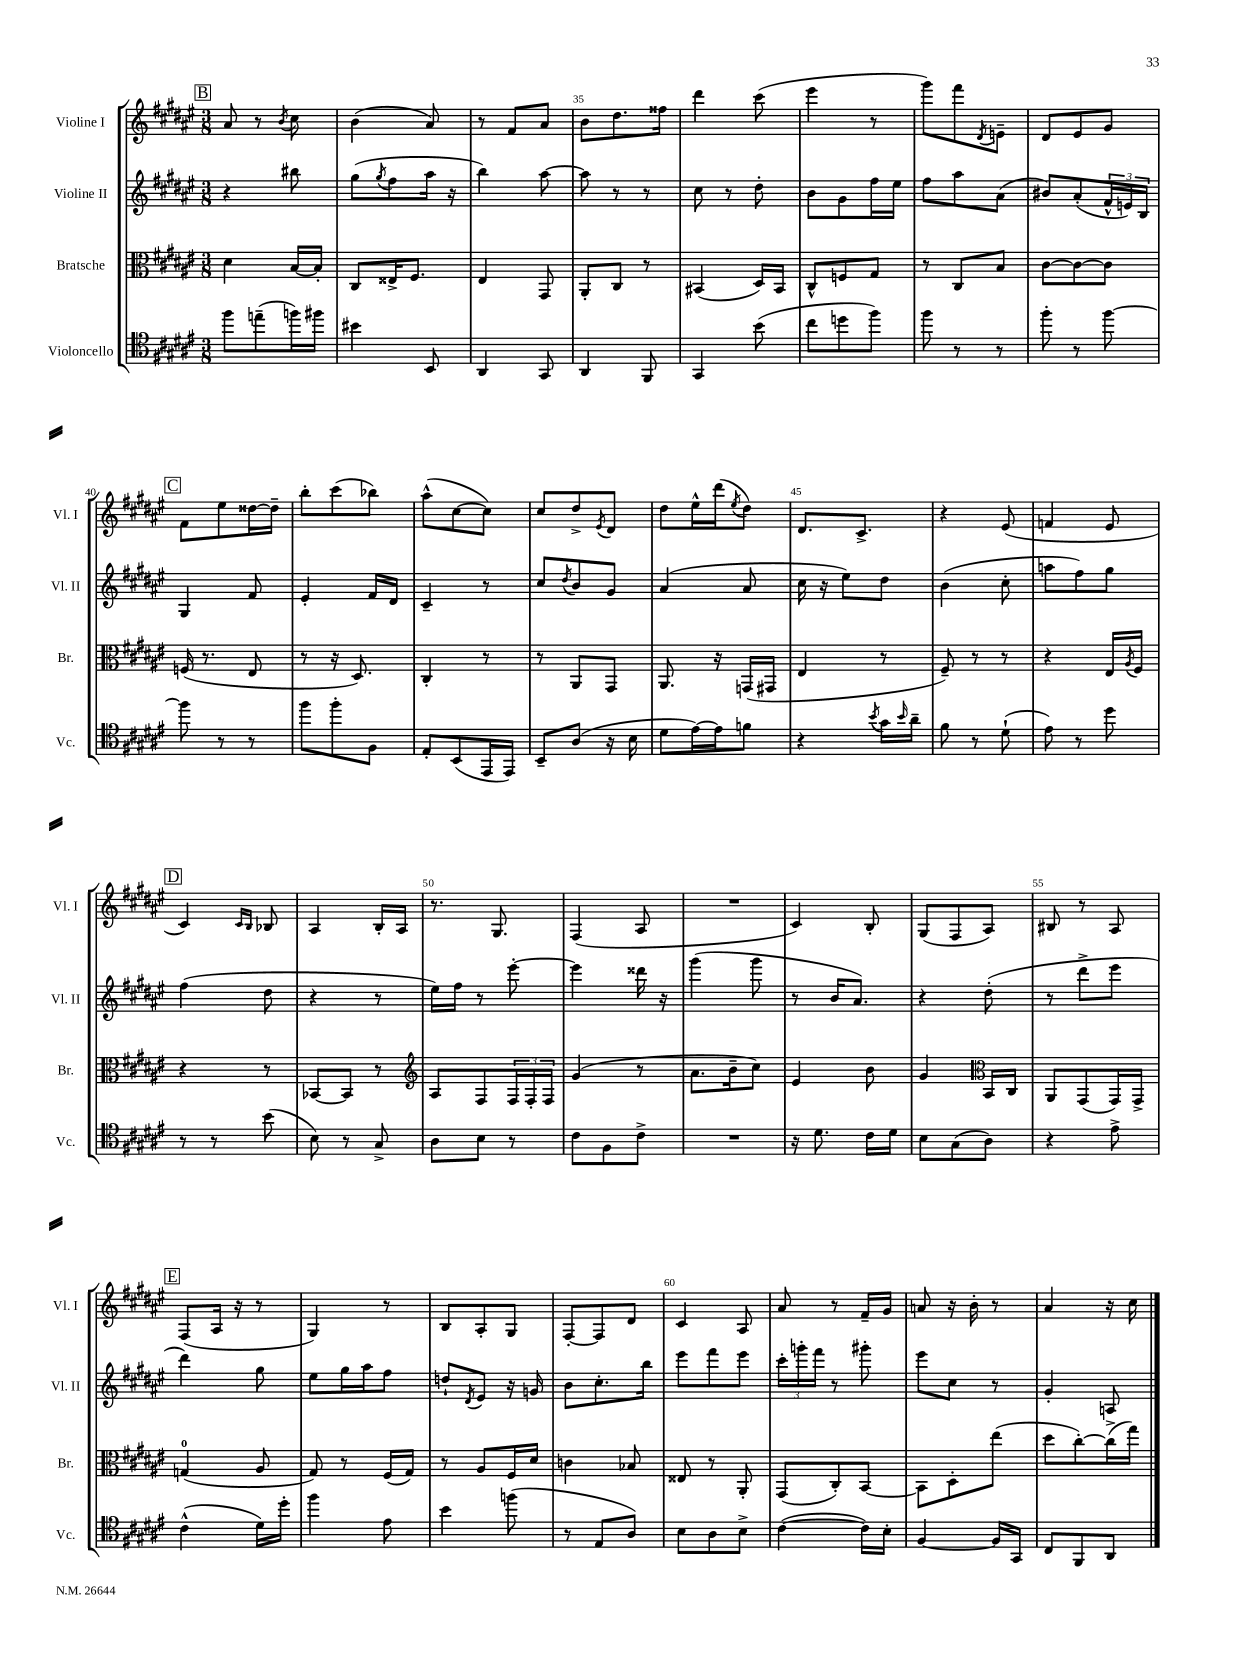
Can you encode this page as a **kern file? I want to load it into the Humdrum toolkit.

**kern	**kern	**kern	**kern
*part4	*part3	*part2	*part1
*staff4	*staff3	*staff2	*staff1
*I"Violoncello	*I"Bratsche	*I"Violine II	*I"Violine I
*I'Vc.	*I'Br.	*I'Vl. II	*I'Vl. I
*clefC4	*clefC3	*clefG2	*clefG2
*k[f#c#g#d#a#e#]	*k[f#c#g#d#a#e#]	*k[f#c#g#d#a#e#]	*k[f#c#g#d#a#e#]
*M3/8	*M3/8	*M3/8	*M3/8
!!LO:REH:place=s1:t=B
=32	=32	=32	=32
8ff#\L	4d#\	4r	8a#/
(8een~\	.	.	8r
.	.	.	8qb/
16ffn\L)	[16B/LL	8bb#X\	8cc#\
16ff#X\JJ	16B'/JJ]	.	.
=33	=33	=33	=33
4b#X\	8C#/L	(8gg#\L	(4b\
.	.	8qgg#/	.
.	16E##X^/K	8ff#\	.
.	8.F#/J	.	.
8BB/	.	16aa#\Jk	8a#/)
.	.	16r	.
=34	=34	=34	=34
4AA#/	4E#/	4bb\)	8r
.	.	.	8f#/L
8GG#/	8GG#/	[8aa#\	8a#/J
=35	=35	=35	=35
4AA#/	8AA#'/L	8aa#\]	8b\L
.	8C#/J	8r	8.dd#\
8FF#/	8r	8r	.
.	.	.	16ff##X\Jk
=36	=36	=36	=36
4GG#/	(4BB#X/	8cc#\	4ddd#\
.	.	8r	.
(8b\	16D#/LL)	8dd#'\	(8ccc#\
.	16BB#/JJ	.	.
=37	=37	=37	=37
8cc#\L	8C#^^/L	8b\L	4eee#\
8ddn\	8Fn/	8g#\	.
8ff#\J)	8G#/J	16ff#\L	8r
.	.	16ee#\JJ	.
=38	=38	=38	=38
8ff#\	8r	8ff#\L	8ggg#\L)
8r	8C#/L	8aa#\	8fff#\
.	.	.	8qd#/
8r	8B/J	(8a#\J	8en~\J
=39	=39	=39	=39
8ff#'\	[8c#\L	8b#X/L)	8d#/L
8r	8c#\_	(8a#'/	8e#/
[8ff#\	8c#\J]	24f#^^/L	8g#/J
.	.	24en/)	.
.	.	24B/JJ	.
!!LO:LB:g=z
!!LO:REH:place=s1:t=C
=40	=40	=40	=40
8ff#\]	(16Fn/	4G#/	8f#\L
.	8.r	.	.
8r	.	.	8ee#\
8r	8E#/	8f#/	[16dd##X\L
.	.	.	16dd##~\JJ]
=41	=41	=41	=41
8ff#\L	8r	4e#'/	8bb'\L
8ff#'\	16r	.	(8ccc#\
.	8.D#/)	.	.
8F#\J	.	16f#/LL	8bb-X\J)
.	.	16d#/JJ	.
=42	=42	=42	=42
8E#'/L	4C#'/	4c#~/	(8aa#^^\L
(8BB/	.	.	[8cc#\
16EE#/L	8r	8r	8cc#\J])
16EE#/JJ)	.	.	.
=43	=43	=43	=43
8BB~/L	8r	8cc#/L	8cc#/L
.	.	8qdd#/	.
(8A#/J	8AA#/L	8b/	8dd#^/
.	.	.	8qe#/
16r	8GG#/J	8g#/J	8d#/J
16B\	.	.	.
=44	=44	=44	=44
8d#\L	8.AA#/	(4a#/	8dd#\L
[16e#\L)	.	.	16ee#^^\L
16e#\J]	16r	.	(16ddd#\J
.	.	.	8qee#/
8fn\J	(16GGn/LL	8a#/	8dd#\J)
.	16GG#X/JJ	.	.
=45	=45	=45	=45
4r	4E#/	16cc#\	8.d#/L
.	.	16r	.
.	.	8ee#\L)	.
.	.	.	8.c#^/J
8qb/	.	.	.
16g#\LL	8r	8dd#\J	.
16qqb/	.	.	.
16a#~\JJ	.	.	.
=46	=46	=46	=46
8f#\	8F#~/)	(4b\	4r
8r	8r	.	.
(8d#`\	8r	8cc#'\	(8e#/
=47	=47	=47	=47
8e#\)	4r	8aan\L	4fn/
8r	.	8ff#\)	.
8dd#\	16E#/LL	8gg#\J	8e#/
.	8qA#/	.	.
.	16F#/JJ	.	.
!!LO:LB:g=z
!!LO:REH:place=s1:t=D
=48	=48	=48	=48
8r	4r	(4ff#\	4c#/)
8r	.	.	.
.	.	.	16qqc#/LL
.	.	.	16qqB/JJ
(8b\	8r	8dd#\	8B-X/
=49	=49	=49	=49
8B\)	[8BB-X/L	4r	4A#/
8r	8BB-/J]	.	.
8G#^/	8r	8r	16B'/LL
.	.	.	16A#/JJ
=50	=50	=50	=50
*	*clefG2	*	*
8A#\L	8A#/L	16ee#\LL)	8.r
.	.	16ff#\JJ	.
8B\J	8F#/	8r	.
.	.	.	8.G#/
8r	24F#/L	[8eee#'\	.
.	24F#'/	.	.
.	24F#/JJ	.	.
=51	=51	=51	=51
8c#\L	(4g#/	4eee#\]	(4F#/
8F#\	.	.	.
8c#^\J	8r	16ddd##X\	8A#/
.	.	16r	.
=52	=52	=52	=52
4.r	8.a#\L	(4ggg#\	4.r
.	16b~\k	.	.
.	8cc#\J)	8ggg#\	.
=53	=53	=53	=53
16r	4e#/	8r	4c#/)
8.d#\	.	.	.
.	.	16b/KL	.
.	.	8.a#/J)	.
16c#\LL	8b\	.	8B'/
16d#\JJ	.	.	.
=54	=54	=54	=54
8B\L	4g#/	4r	(8G#/L
(8G#\	.	.	8F#/
*	*clefC3	*	*
8A#\J)	16BB/LL	(8dd#'\	8A#/J)
.	16C#/JJ	.	.
=55	=55	=55	=55
4r	8AA#/L	8r	8B#X/
.	(8GG#/	8ddd#^\L	8r
8e#^\	16GG#/L)	8eee#\J	8A#/
.	16GG#^/JJ	.	.
!!LO:LB:g=z
!!LO:REH:place=s1:t=E
=56	=56	=56	=56
(4c#^^\	(4Gn/	4ddd#\)	(8F#/L
.	.	.	16A#/Jk
.	.	.	16r
16d#\LL)	8A#/	8gg#\	8r
16dd#'\JJ	.	.	.
=57	=57	=57	=57
4ff#\	8G#/)	8ee#\L	4G#/)
.	8r	16gg#\L	.
.	.	16aa#\J	.
8e#\	(16F#/LL	8ff#\J	8r
.	16G#/JJ)	.	.
=58	=58	=58	=58
4b\	8r	8ddn`/L	8B/L
.	.	8qd#/	.
.	8A#/L	8e#/J	8A#'/
(8ffn\	16F#/L	16r	8G#/J
.	16d#/JJ	16gn/	.
=59	=59	=59	=59
8r	4cn\	8b\L	[8F#'/L
8E#/L	.	8.cc#'\	8F#/]
8A#/J)	8B-X/	.	8d#/J
.	.	16bb\Jk	.
=60	=60	=60	=60
8B\L	8E##X/	8eee#\L	4c#/
8A#\	8r	8fff#\	.
8B^\J	8AA#'/	8eee#\J	8A#/
=61	=61	=61	=61
([4c#\	(8GG#/L	24ccc#'\LL	8a#/
.	.	24gggn'\	.
.	.	24fff#\JJ	.
.	8C#'/)	8r	8r
16c#\LL])	[8BB/J	8ggg#X'\	16f#~/LL
16B'\JJ	.	.	16g#/JJ
=62	=62	=62	=62
[4F#/	8BB\L]	8eee#\L	8an/
.	8D#'\	8cc#\J	16r
.	.	.	16b'\
16F#/LL]	(8ee#\J	8r	8r
16GG#/JJ	.	.	.
=63	=63	=63	=63
8C#/L	8dd#\L	4g#'/	4a#/
8FF#/	[8cc#'\)	.	.
8AA#/J	(16cc#^\L]	8An/	16r
.	16gg#\JJ)	.	16cc#\
==	==	==	==
*-	*-	*-	*-
